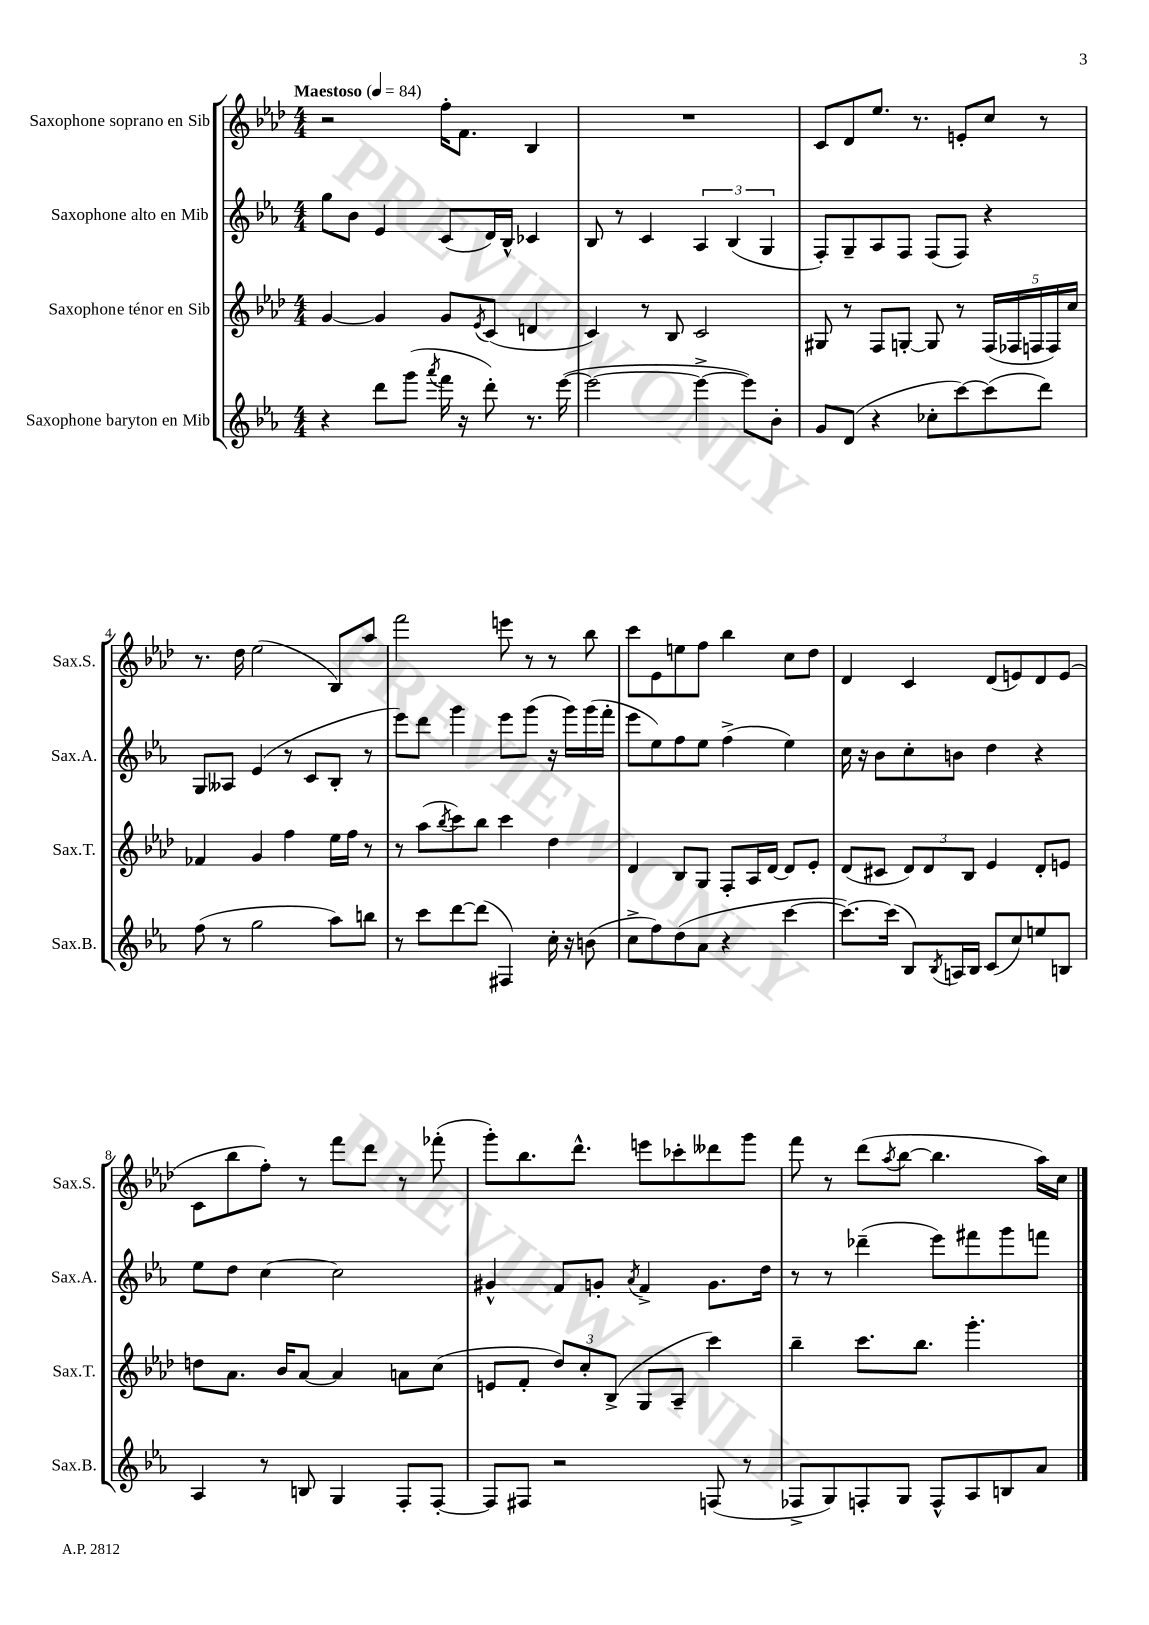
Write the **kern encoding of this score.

**kern	**kern	**kern	**kern
*staff4	*staff3	*staff2	*staff1
*clefG2	*clefG2	*clefG2	*clefG2
*k[b-e-a-]	*k[b-e-a-d-]	*k[b-e-a-]	*k[b-e-a-d-]
*M4/4	*M4/4	*M4/4	*M4/4
*MM84	*MM84	*MM84	*MM84
4r	[4g/	8gg\L	2r
.	.	8b-\J	.
8ddd\L	4g/]	4e-/	.
(8ggg\J	.	.	.
8qaaa-/	.	.	.
16fff\	8g/L	(8c/L	16ff'\LK
16r	.	.	8.f\J
.	8qe-/	.	.
8ddd'\)	(8c/J	16d/L)	.
.	.	16B-^^/JJ	.
8.r	4d/	4c-/	4B-/
([16eee-\	.	.	.
=	=	=	=
2eee-\_	4c/)	8B-/	1r
.	.	8r	.
.	8r	4c/	.
.	8B-/	.	.
4eee-^\_	2c/	6A-/	.
.	.	(6B-/	.
8eee-\]L)	.	.	.
.	.	6G/	.
8b-'\J	.	.	.
=	=	=	=
8g/L	8G#/	8F'/L)	8c/L
(8d/J	8r	8G~/	8d-/
4r	8F/L	8A-/	8.ee-/J
.	[8G'/J	8F/J	.
.	.	.	8.r
8cc-'\L	8G/]	(8F/L	.
[8ccc\)	8r	8F/J)	8e'/L
(8ccc\]	(20F/LL	4r	8cc/J
.	20F-/	.	.
.	20F/	.	.
8ddd\J)	.	.	8r
.	20F/)	.	.
.	20cc/JJ	.	.
=	=	=	=
(8ff\	4f-/	8G/L	8.r
8r	.	8A--/J	.
.	.	.	16dd-\
2gg\	4g/	(4e-/	(2ee-\
.	4ff\	8r	.
.	.	8c/L	.
8aa-\L)	16ee-\LL	8B-'/J	8B-/L)
.	16ff\JJ	.	.
8bb\J	8r	8r	8aa-/J
=	=	=	=
8r	8r	8eee-\L)	2fff\
8ccc\L	(8aa-\L	8ddd\J	.
.	8qbb-/	.	.
[8ddd\	8ccc\)	4ggg\	.
(8ddd\]J	8bb-\J	.	.
4F#/)	4ccc\	8eee-\L	8eee\
.	.	(8ggg\J	8r
16cc'\	4dd-\	16r	8r
16r	.	16ggg\LL)	.
(8b\	.	(16ggg\	8bb-\
.	.	16fff'\JJ	.
=	=	=	=
8cc^\L	4d-/	8eee-\L	8ccc\L
8ff\)	.	8ee-\)	8e-\
(8dd\	8B-/L	8ff\	8ee\
8a-\J	8G/J	8ee-\J	8ff\J
4r	8F'/L	(4ff^\	4bb-\
.	16A-/L	.	.
.	[16d-/JJ	.	.
[4ccc\	8d-/]L	4ee-\)	8cc\L
.	8e-'/J	.	8dd-\J
=	=	=	=
8.ccc\_L)	(8d-/L	16cc\	4d-/
.	.	16r	.
.	8c#/J	8b-\L	.
(16ccc\]Jk	.	.	.
8B-/L)	12d-/L)	8cc'\	4c/
.	12d-/	.	.
8qB-/	.	.	.
16A/L	.	8b\J	.
.	12B-/J	.	.
16B-/JJ	.	.	.
(8c/L	4e-/	4dd\	(8d-/L
8cc/)	.	.	8e/)
8ee/	8d-'/L	4r	8d-/
8B/J	8e/J	.	(8e/J
=	=	=	=
4A-/	8dd\L	8ee-\L	8c\L
.	8.a-\J	8dd\J	8bb-\
8r	.	[4cc\	8ff'\J)
.	16b-/LK	.	.
8B/	[8a-/J	.	8r
4G/	4a-/]	2cc\]	8fff\L
.	.	.	8ddd-\J
8F'/L	8a\L	.	8r
[8F'/J	(8cc\J	.	(8fff-'\
=	=	=	=
8F/]L	8e/L	4g#^^/	8ggg'\L)
8F#/J	8f'/J	.	8.bb-\
2r	12dd-/L)	8f/L	.
.	.	.	8.ddd-^^\J
.	12cc'/	.	.
.	.	8g'/J	.
.	(12B-^/J	.	.
.	.	8qa-/	.
.	8G/L	4f^/	8eee\L
.	8A-~/J	.	8ccc-'\
(8F/	4ccc\)	8.g\L	8ddd--\
8r	.	.	8ggg\J
.	.	16dd\Jk	.
=	=	=	=
8F-^/L	4bb-~\	8r	8fff\
8G/)	.	8r	8r
8F'/	8.ccc\L	(4ddd-~\	(8ddd-\L
.	.	.	8qaa-/
8G/J	.	.	[8bb-\J
.	8.bb-\J	.	.
8F^^/L	.	8eee-\L)	4.bb-\]
8A-/	4.ggg'\	8fff#\	.
8B/	.	8ggg\	.
8a-/J	.	8fff\J	16aa-\LL)
.	.	.	16cc\JJ
==	==	==	==
*-	*-	*-	*-
